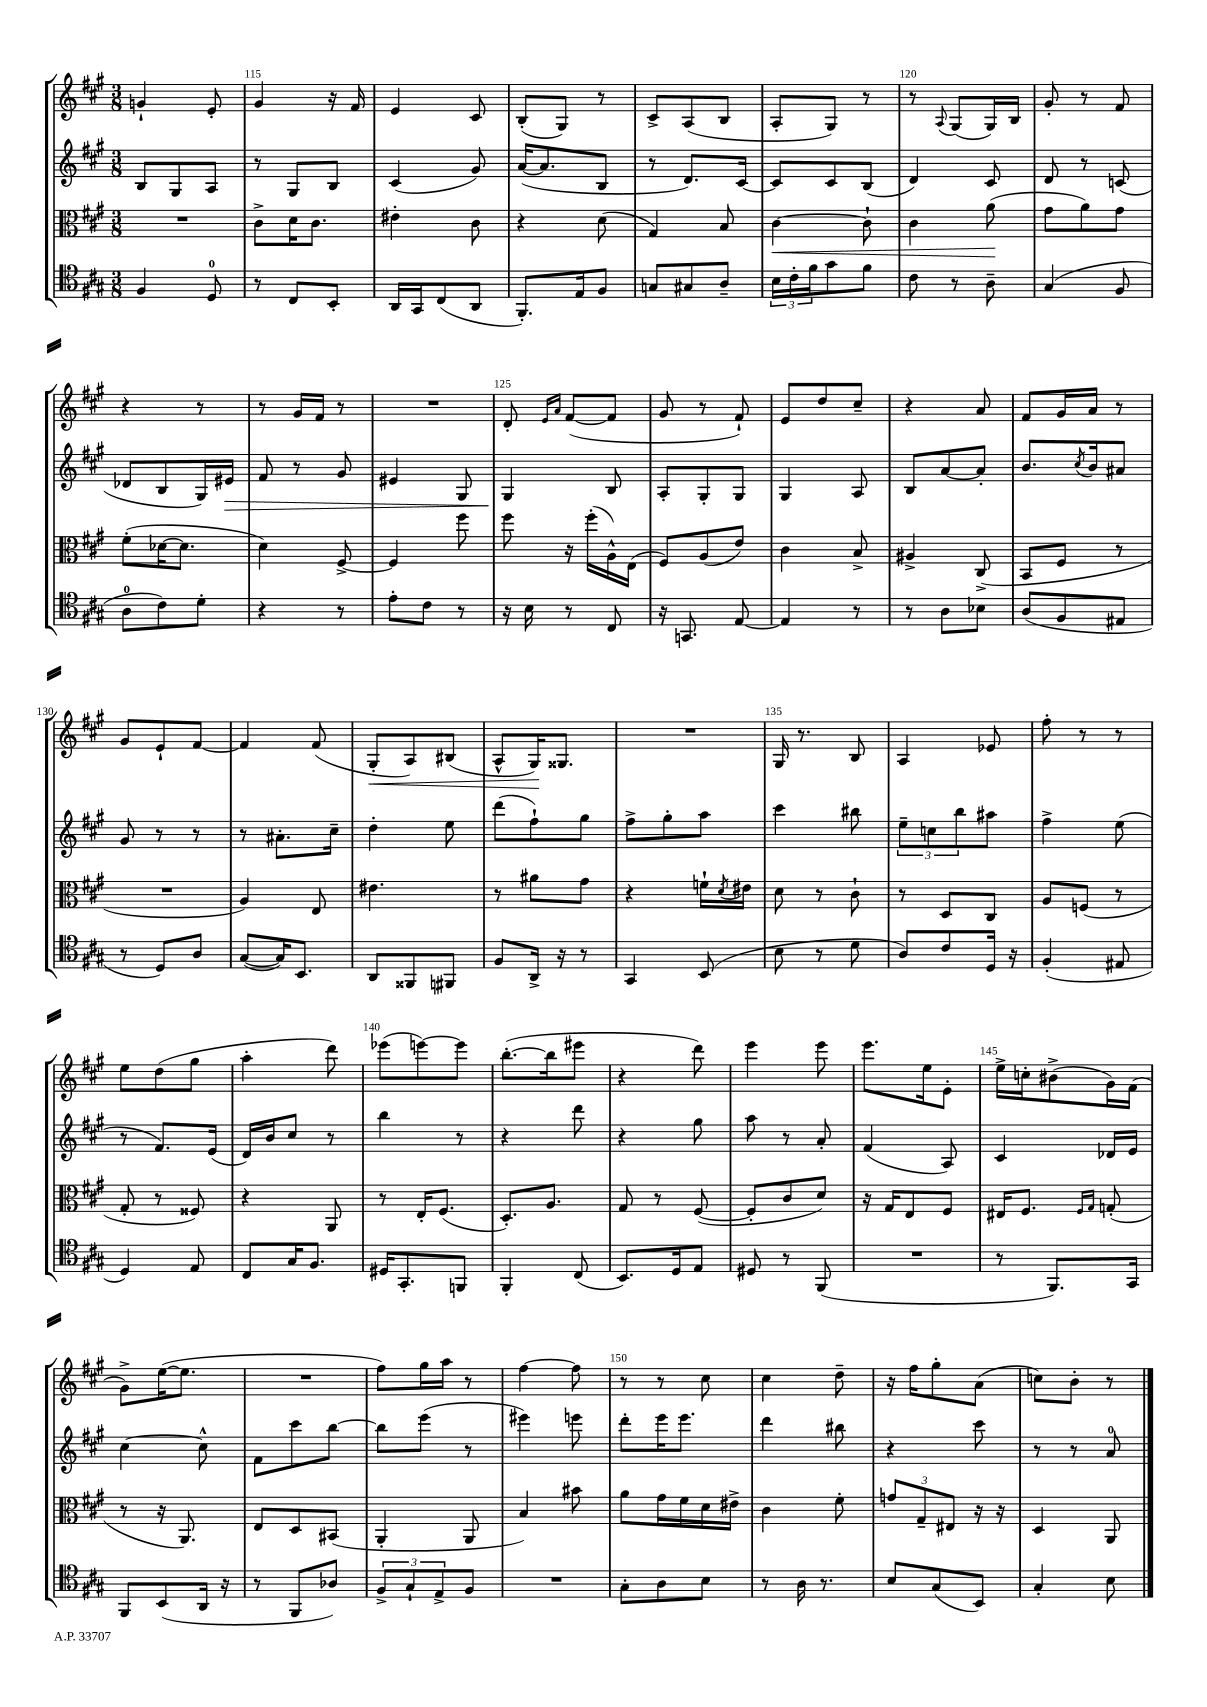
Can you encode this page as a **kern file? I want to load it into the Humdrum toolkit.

**kern	**kern	**kern	**kern
*staff4	*staff3	*staff2	*staff1
*clefC4	*clefC3	*clefG2	*clefG2
*k[f#c#g#]	*k[f#c#g#]	*k[f#c#g#]	*k[f#c#g#]
*M3/8	*M3/8	*M3/8	*M3/8
4F#/	4.r	8B/L	4g`/
.	.	8G#/	.
8D/	.	8A/J	8e'/
=	=	=	=
8r	8c#^\L	8r	4g#/
8C#/L	16d\K	8G#/L	.
.	8.c#\J	.	.
8BB'/J	.	8B/J	16r
.	.	.	16f#/
=	=	=	=
16AA/LL	4e#'\	(4c#/	4e/
16GG#/J	.	.	.
(8C#/	.	.	.
8AA/J	8c#\	8g#/)	8c#/
=	=	=	=
8.FF#'/L)	4r	([16a/LK	(8B'/L
.	.	8.a/]	.
.	.	.	8G#/J)
16E/k	.	.	.
8F#/J	(8d\	8B/J	8r
=	=	=	=
8G/L	4G#/)	8r	8c#^/L
8G#/	.	8.d/L)	(8A/
8A~/J	8B/	.	8B/J
.	.	[16c#/Jk	.
=	=	=	=
24B\LL	[4c#\	8c#/]L	8A'/L
24c#'\	.	.	.
24f#\J	.	.	.
8g#\	.	8c#/	8G#/J)
8f#\J	8c#`\]	(8B/J	8r
=	=	=	=
8c#\	4c#\	4d/)	8r
.	.	.	8qqA/
8r	.	.	(8G#/L
8A~\	(8a\	8c#/	16G#/L)
.	.	.	16B/JJ
=	=	=	=
(4G#/	8g#\L	8d/	8g#'/
.	8a\)	8r	8r
8F#/	8g#\J	(8c/	8f#/
=	=	=	=
8A\L	(8f#'\L	8d-/L	4r
8c#\)	[16d-\K	8B/	.
.	8.d-\]J	.	.
8d'\J	.	16G#/L)	8r
.	.	16e#/JJ	.
=	=	=	=
4r	4d\)	8f#/	8r
.	.	8r	16g#/LL
.	.	.	16f#/JJ
8r	[8F#^/	8g#/	8r
=	=	=	=
8e'\L	4F#/]	4e#/	4.r
8c#\J	.	.	.
8r	8ff#\	8G#/	.
=	=	=	=
16r	8ff#\	4G#/	8d'/
16B\	.	.	.
.	.	.	16qqe/LL
.	.	.	16qqa/JJ
8r	16r	.	([8f#/L
.	(16ff#'\LL	.	.
8C#/	16A^^\)	8B/	8f#/]J
.	(16E\JJ	.	.
=	=	=	=
16r	8F#/L)	8A'/L	8g#/
8.GG/	.	.	.
.	(8A/	8G#'/	8r
[8E/	8e/J)	8G#/J	8f#`/)
=	=	=	=
4E/]	4c#\	4G#/	8e/L
.	.	.	8dd/
8r	8B^/	8A/	8cc#~/J
=	=	=	=
8r	4A#^/	8B/L	4r
8A\L	.	[8a/	.
8B-\J	(8C#^/	8a'/]J	8a/
=	=	=	=
(8A/L	8BB/L	8.b/L	8f#/L
8F#/	8F#/J	.	16g#/L
.	.	8qcc#/	.
.	.	16b/k	16a/JJ
8E#/J	8r	8a#/J	8r
=	=	=	=
8r	4.r	8g#/	8g#/L
8D/L)	.	8r	8e`/
8A/J	.	8r	[8f#/J
=	=	=	=
([8G#/L	4A/)	8r	4f#/]
16G#/]K)	.	8.a#'\L	.
8.BB/J	.	.	.
.	8E/	.	(8f#/
.	.	16cc#~\Jk	.
=	=	=	=
8AA/L	4.e#\	4dd'\	8G#'/L
8FF##/	.	.	8A/)
8FF#/J	.	8ee\	(8B#/J
=	=	=	=
8F#/L	8r	(8ddd\L	8A^^/L
16AA^/Jk	8a#\L	8ff#`\)	16G#/K)
16r	.	.	8.G##/J
8r	8g#\J	8gg#\J	.
=	=	=	=
4GG#/	4r	8ff#^\L	4.r
.	.	8gg#'\	.
(8BB/	16f`\LL	8aa\J	.
.	8qd/	.	.
.	16e#\JJ	.	.
=	=	=	=
8B\	8d\	4ccc#\	16G#/
.	.	.	8.r
8r	8r	.	.
8d\	8c#`\	8bb#\	8B/
=	=	=	=
8A/L)	8r	12ee~\L	4A/
.	.	12cc\	.
8c#/	8D/L	.	.
.	.	12bb\	.
16D/Jk	8C#/J	8aa#\J	8e-/
16r	.	.	.
=	=	=	=
(4F#'/	8A/L	4ff#^\	8ff#'\
.	(8F/J	.	8r
8E#/	8r	(8ee\	8r
=	=	=	=
4D/)	8G#'/	8r	8ee\L
.	8r	8.f#/L)	(8dd\
8E/	8F##/)	.	8gg#\J
.	.	(16e/Jk	.
=	=	=	=
8C#/L	4r	16d/LL)	4aa'\
.	.	16b/J	.
16G#/K	.	8cc#/J	.
8.F#/J	.	.	.
.	8AA/	8r	8ddd\)
=	=	=	=
16D#/LK	8r	4bb\	(8eee-\L
8.GG#'/	.	.	.
.	16E'/LK	.	[8eee\)
.	(8.F#/J	.	.
8FF/J	.	8r	8eee\]J
=	=	=	=
4FF#'/	8.D'/L)	4r	([8.bb'\L
.	8.A/J	.	16bb\]k
(8C#/	.	8ddd\	8eee#\J
=	=	=	=
8.BB/L)	8G#/	4r	4r
.	8r	.	.
16D/k	.	.	.
8E/J	([8F#/	8gg#\	8ddd\)
=	=	=	=
8D#/	8F#'/]L	8aa\	4eee\
8r	8c#/	8r	.
(8FF#/	8d/J)	8a'/	8eee\
=	=	=	=
4.r	16r	(4f#/	8.eee\L
.	16G#/LK	.	.
.	8E/	.	.
.	.	.	16ee\k
.	8F#/J	8A/)	8e'\J
=	=	=	=
8r	16E#/LK	4c#/	16ee^\LL
.	8.F#/J	.	16cc'\J
8.FF#/L)	.	.	(8b#^\
.	16qqF#/LL	.	.
.	16qqG#/JJ	.	.
.	(8G'/	16d-/LL	16g#\L)
16GG#/Jk	.	16e/JJ	(16f#\JJ
=	=	=	=
8FF#/L	8r	[4cc#\	8g#^\L)
(8BB/	16r	.	([16ee\K
.	8.AA/)	.	8.ee\]J
16AA/Jk	.	8cc#^^\]	.
16r	.	.	.
=	=	=	=
8r	8E/L	8f#\L	4.r
8FF#/L	8D/	8ccc#\	.
8A-/J)	(8BB#/J	[8bb\J	.
=	=	=	=
12F#^/L	4AA'/	8bb\]L	8ff#\L)
12G#`/	.	.	.
.	.	(8eee\J	16gg#\L
12E^/	.	.	.
.	.	.	16aa\JJ
8F#/J	8AA/	8r	8r
=	=	=	=
4.r	4B/)	4eee#\)	[4ff#\
.	8b#\	8eee\	8ff#\]
=	=	=	=
8G#'\L	8a\L	8ddd'\L	8r
8A\	16g#\L	16eee\K	8r
.	16f#\	8.eee\J	.
8B\J	16d\	.	8cc#\
.	16e#^\JJ	.	.
=	=	=	=
8r	4c#\	4ddd\	4cc#\
16A\	.	.	.
8.r	.	.	.
.	8f#'\	8bb#\	8dd~\
=	=	=	=
8B/L	12g/L	4r	16r
.	.	.	16ff#\LK
.	12G#~/	.	.
(8G#/	.	.	8gg#'\
.	12E#/J	.	.
8BB/J)	16r	8ccc#\	(8a\J
.	16r	.	.
=	=	=	=
4G#'/	4D/	8r	8cc\L)
.	.	8r	8b'\J
8B\	8AA/	8a/	8r
==	==	==	==
*-	*-	*-	*-
